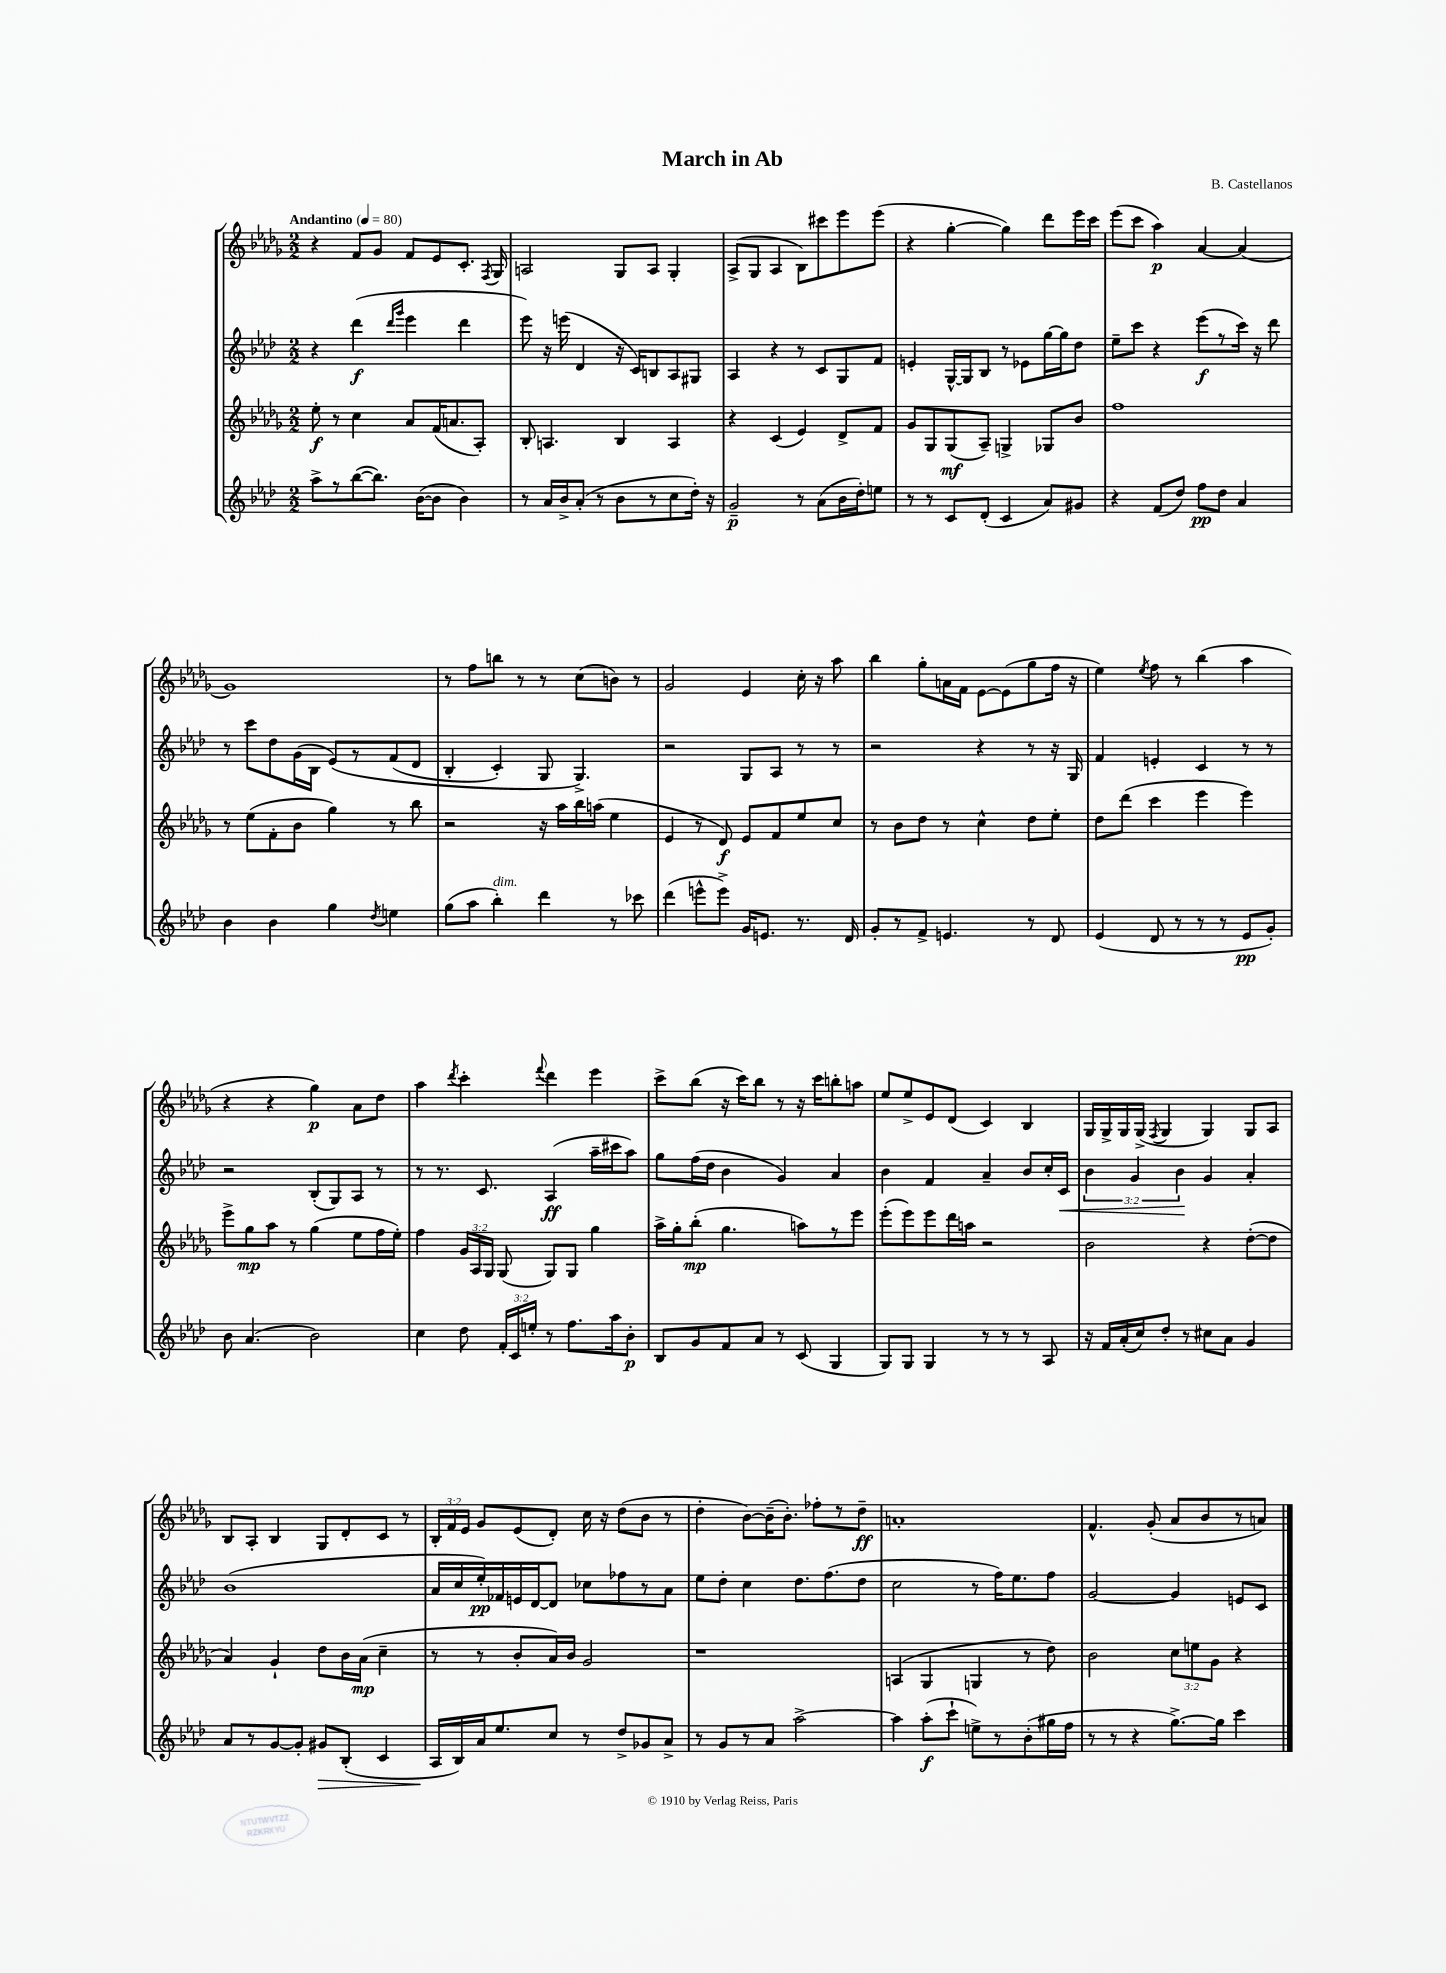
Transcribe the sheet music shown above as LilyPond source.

\header { title = "March in Ab" composer = "B. Castellanos" }
<<
\new StaffGroup <<
\new Staff = "s0" {
    \clef treble \key des \major \numericTimeSignature \time 2/2 \override Staff.TupletNumber.text = #tuplet-number::calc-fraction-text \tempo "Andantino" 4 = 80
    \autoBeamOff r4 f'8[ ges'8] f'8[ ees'8 c'8.]-. \acciaccatura { f8 } ges16 |
    a2 ges8[ a8] ges4-. |
    aes8[->( ges8] aes4 bes8[) cis'''8 ees'''8 ees'''8]( |
    r4 ges''4~-. ges''4) des'''8[ ees'''16 c'''16] |
    ees'''8[( c'''8] aes''4\p) aes'4~ aes'4( |
    ges'1) |
    r8 f''8[ b''8] r8 r8 c''8[( b'8]) r8 |
    ges'2 ees'4 c''16-. r16 aes''8 |
    bes''4 ges''8[-. a'16 f'16] ees'8[~ ees'8( ges''8 f''16] r16 |
    ees''4) \acciaccatura { ees''8 } f''8 r8 bes''4( aes''4 |
    r4 r4 ges''4\p) aes'8[ des''8] |
    aes''4 \acciaccatura { des'''8 } c'''4-. \appoggiatura { f'''8 } des'''4 ees'''4 |
    c'''8[-> bes''8]( r16 c'''16[) bes''8] r8 r16 c'''16[ b''8-. a''8] |
    ees''8[ ees''8-> ees'8 des'8]( c'4) bes4 |
    ges16[ ges16-> ges16 ges16]->( \acciaccatura { f8 } ges4 ges4) ges8[ aes8] |
    bes8[ aes8]-. bes4 ges8[ des'8-. c'8] r8 |
    \tuplet 3/2 { bes16[-. f'16 ees'16] } ges'8[ ees'8( des'8]-.) c''16 r16 des''8[( bes'8] r8 |
    des''4-. bes'8[~) bes'16--( bes'8.]-.) fes''8[-. r8 des''8]--\ff |
    a'1-. |
    f'4.-^ ges'8-.( aes'8[ bes'8 r8 a'8]) \bar "|." |
}
\new Staff = "s1" {
    \clef treble \key aes \major \numericTimeSignature \time 2/2 \override Staff.TupletNumber.text = #tuplet-number::calc-fraction-text
    \autoBeamOff r4 des'''4\f( \grace { des'''16[ g'''16] } ees'''4 des'''4 |
    ees'''8) r16 e'''16( des'4 r16 c'16[) b8 aes8 gis8] |
    aes4 r4 r8 c'8[ g8 f'8] |
    e'4-. g16[~-^ g16 bes8] r8 ees'8[ g''16~ g''16 des''8] |
    ees''8[-- c'''8] r4 ees'''8[\f( r8 c'''16]) r16 des'''8 |
    r8 c'''8[ des''8 g'16( bes16] ees'8[)\( r8 f'8( des'8] |
    bes4-. c'4-.) g8 g4.->\) |
    r2 g8[ aes8] r8 r8 |
    r2 r4 r8 r16 g16 |
    f'4 e'4-. c'4 r8 r8 |
    r2 bes8[-.( g8) aes8] r8 |
    r8 r8. c'8. aes4\ff( aes''16[-- cis'''16 aes''8]) |
    g''8[ f''16( des''16] bes'4 g'4) aes'4 |
    bes'4 f'4 aes'4-- bes'8[ c''16-. c'16]\< |
    \tuplet 3/2 { bes'4 g'4 bes'4\! } g'4 aes'4-. |
    bes'1( |
    aes'16[ c''16 ees''16-.\pp) fes'16 e'16 des'16~ des'8] ces''8[ fes''8 r8 aes'8] |
    ees''8[ des''8]-. c''4 des''8.[ f''8.( des''8] |
    c''2 r8 f''16[) ees''8. f''8] |
    g'2~ g'4 e'8[ c'8] \bar "|." |
}
\new Staff = "s2" {
    \clef treble \key des \major \numericTimeSignature \time 2/2 \override Staff.TupletNumber.text = #tuplet-number::calc-fraction-text
    \autoBeamOff ees''8-.\f r8 c''4 aes'8[ f'16( a'8. aes8]-.) |
    bes8-. a4. bes4 a4 |
    r4 c'4( ees'4) des'8[-> f'8] |
    ges'8[ ges8 ges8\mf( aes8]--) g4-> ges8[ bes'8] |
    f''1 |
    r8 ees''8[( f'8-. bes'8] ges''4) r8 bes''8 |
    r2 r16 aes''16[ bes''16 a''16]( ees''4 |
    ees'4 r8 des'8\f) ees'8[ f'8 ees''8 c''8] |
    r8 bes'8[ des''8] r8 c''4-^ des''8[ ees''8]-. |
    des''8[ des'''8]( c'''4 ees'''4 ees'''4) |
    ees'''8[-> ges''8\mp aes''8] r8 ges''4( ees''8[ f''16 ees''16]-.) |
    f''4 \tuplet 3/2 { ges'16[ aes16 ges16] } ges8( ges8[) ges8] ges''4 |
    aes''16[-> ges''16-. bes''8]-.\mp( ges''4. a''8[) r8 ees'''8] |
    ees'''8[-.( ees'''8) ees'''8 des'''16 a''16] r2 |
    bes'2 r4 des''8[~-.( des''8] |
    aes'4) ges'4-! des''8[ bes'16 aes'16]\mp( c''4-- |
    r8 r8 bes'8[-. aes'16) bes'16] ges'2 |
    r1 |
    a4( ges4 g4 r8 des''8) |
    bes'2 \tuplet 3/2 { c''8[ e''8 ges'8] } r4 \bar "|." |
}
\new Staff = "s3" {
    \clef treble \key aes \major \numericTimeSignature \time 2/2 \override Staff.TupletNumber.text = #tuplet-number::calc-fraction-text
    \autoBeamOff aes''8[-> r8 bes''8~( bes''8.]) bes'16[~( bes'8] bes'4) |
    r8 aes'16[ bes'16-> aes'8]-.( r8 bes'8[ r8 c''8 des''16]-.) r16 |
    g'2--\p r8 aes'8[( bes'16 des''16-.) e''8] |
    r8 r8 c'8[ des'8]-.( c'4 aes'8[) gis'8] |
    r4 f'8[( des''8]) f''8[\pp des''8] aes'4 |
    bes'4 bes'4 g''4 \acciaccatura { des''8 } e''4 |
    g''8[( aes''8] bes''4-.^\markup { \italic "dim." }) des'''4 r8 ces'''8 |
    des'''4( e'''8[-^ e'''8]->) g'16[ e'8.] r8. des'16 |
    g'8[-. r8 f'8]-> e'4. r8 des'8 |
    ees'4( des'8 r8 r8 r8 ees'8[\pp g'8]-.) |
    bes'8 aes'4.( bes'2) |
    c''4 des''8 \tuplet 3/2 { f'16[-. c'16 e''16]-. } r8 f''8.[ aes''16 bes'8]-.\p |
    bes8[ g'8 f'8 aes'8] r8 c'8( g4 |
    g8[) g8] g4 r8 r8 r8 aes8 |
    r16 f'16[ aes'16-.( c''16) des''8]-. r8 cis''8[ aes'8] g'4 |
    aes'8[ r8 g'8~ g'8]-. gis'8[\> bes8]-.( c'4 |
    aes16[\! bes16) aes'16 ees''8. c''8] r8 des''8[-> ges'8 aes'8]-> |
    r8 g'8[ r8 aes'8] aes''2~-> |
    aes''4 aes''8[-.\f( c'''8]-! e''8[->) r8 bes'8-.( gis''16 f''16] |
    r8 r8 r4 g''8.[~->) g''16] c'''4 \bar "|." |
}
>>
>>
\layout { \context { \Score \remove "Bar_number_engraver" } }
